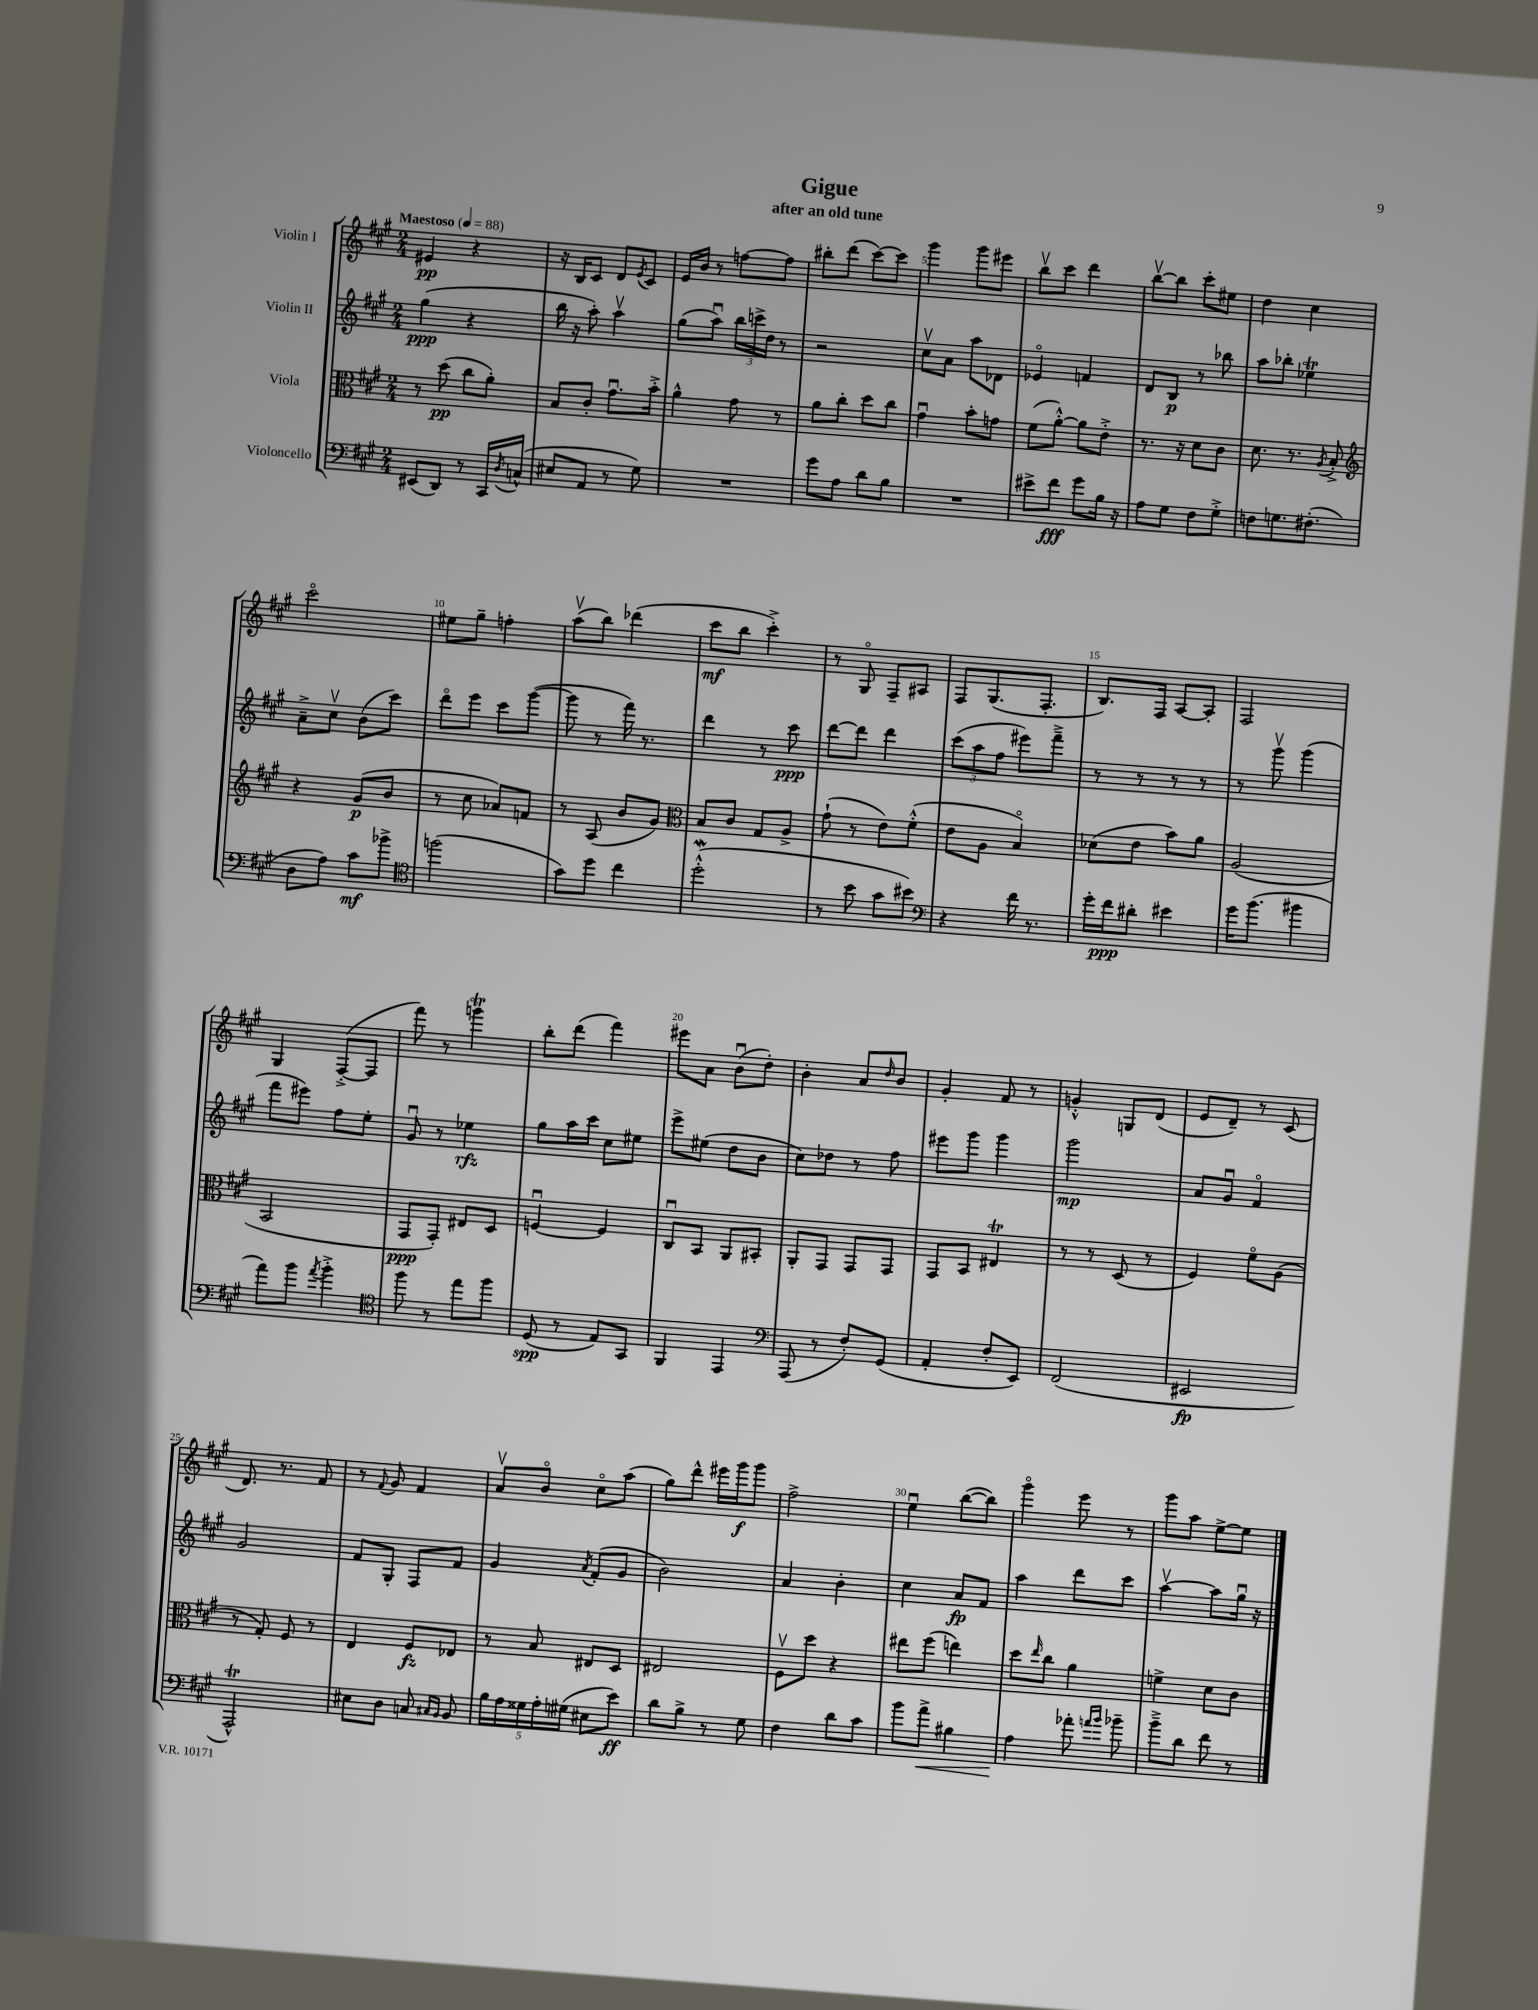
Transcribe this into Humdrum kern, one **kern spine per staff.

**kern	**dynam	**kern	**dynam	**kern	**dynam	**kern	**dynam
*part4	*part4	*part3	*part3	*part2	*part2	*part1	*part1
*staff4	*staff4	*staff3	*staff3	*staff2	*staff2	*staff1	*staff1
*I"Violoncello	*	*I"Viola	*	*I"Violin II	*	*I"Violin I	*
*clefF4	*	*clefC3	*	*clefG2	*	*clefG2	*
*k[f#c#g#]	*	*k[f#c#g#]	*	*k[f#c#g#]	*	*k[f#c#g#]	*
*M2/4	*	*M2/4	*	*M2/4	*	*M2/4	*
*MM88	*	*MM88	*	*MM88	*	*MM88	*
=1	=1	=1	=1	=1	=1	=1	=1
!	!	!	!	!	!	!LO:TX:a:B:t=Maestoso	!
(8EE#X/L	.	8r	.	(4gg#\	ppp	4e#X/	pp
8DD/J)	.	(8dd\	pp	.	.	.	.
8r	.	8cc#\L	.	4r	.	4r	.
16CC#/LL	.	8a'\J)	.	.	.	.	.
8qD/	.	.	.	.	.	.	.
(16Cn^^/JJ	.	.	.	.	.	.	.
=2	=2	=2	=2	=2	=2	=2	=2
8E#X/L	.	8B/L	.	16bb\	.	16r	.
.	.	.	.	16r	.	16B/KL	.
8AA/J	.	8c#'/J	.	8aa'\)	.	8c#/J	.
8r	.	8.g#u\L	.	4aav\	.	8d/L	.
.	.	.	.	.	.	8qe/	.
8G#\)	.	.	.	.	.	8c#/J	.
.	.	16b'^\Jk	.	.	.	.	.
=3	=3	=3	=3	=3	=3	=3	=3
2r	.	4a^^\	.	(8gg#\L	.	16e/LL	.
.	.	.	.	.	.	16b/JJ	.
.	.	.	.	8aau\J)	.	8r	.
.	.	8g#\	.	24bb\LL	.	[8ffn\L	.
.	.	.	.	24cccn^\	.	.	.
.	.	.	.	24dd\JJ	.	.	.
.	.	8r	.	8r	.	8ff\J]	.
=4	=4	=4	=4	=4	=4	=4	=4
8g#\L	.	8a\L	.	2r	.	8bb#X'\L	.
8A\J	.	8cc#'\J	.	.	.	(8ddd\J	.
8d\L	.	8dd\L	.	.	.	[8ccc#\L)	.
8B\J	.	8cc#\J	.	.	.	8ccc#\J]	.
=5	=5	=5	=5	=5	=5	=5	=5
2r	.	4g#u\	.	8cc#v\L	.	4ggg#\	.
.	.	.	.	8a\J	.	.	.
.	.	8b'\L	.	8aa\L	.	8ggg#\L	.
.	.	8gn\J	.	8d-X\J	.	8eee#X\J	.
=6	=6	=6	=6	=6	=6	=6	=6
8e#X^\L	.	(8f#\L	.	4e-X/	.	8bbv\L	.
8f#\J	fff	[8a'^^\J)	.	.	.	8ccc#\J	.
8g#\L	.	8a\L]	.	4fn/	.	4ddd\	.
16B\Jk	.	8e'^\J	.	.	.	.	.
16r	.	.	.	.	.	.	.
=7	=7	=7	=7	=7	=7	=7	=7
8A\L	.	8.r	.	8d/L	.	[8bbv\L	.
8G#\J	.	.	.	8B/J	p	8bb\J]	.
.	.	16r	.	.	.	.	.
8F#\L	.	8d\L	.	8r	.	8ccc#'\L	.
8G#'^\J	.	8c#\J	.	8bb-X\	.	8ee#X\J	.
=8	=8	=8	=8	=8	=8	=8	=8
8Fn\L	.	8.d\	.	8aa\L	.	4dd\	.
8.Gn\	.	.	.	8bb-X'\J	.	.	.
.	.	8.r	.	.	.	.	.
.	.	.	.	4ee-XT\	.	4cc#\	.
(8.F#X'\J	.	.	.	.	.	.	.
.	.	8qA/	.	.	.	.	.
.	.	8B'^/	.	.	.	.	.
!!LO:LB:g=z
=9	=9	=9	=9	=9	=9	=9	=9
*	*	*clefG2	*	*	*	*	*
8D\L	.	4r	.	8a~^\L	.	2ccc#\	.
8A\J)	.	.	.	8cc#v\J	.	.	.
8c#\L	mf	(8g#/L	p	(8b\L	.	.	.
8b-X^\J	.	8b/J	.	8ccc#\J)	.	.	.
=10	=10	=10	=10	=10	=10	=10	=10
*clefC4	*	*	*	*	*	*	*
(2ffn\	.	8r	.	8ddd\L	.	8ee#X\L	.
.	.	8cc#\	.	8eee\J	.	8gg#~\J	.
.	.	8a-X/L)	.	8ccc#\L	.	4ffn'\	.
.	.	8fn/J	.	([8ggg#\J	.	.	.
=11	=11	=11	=11	=11	=11	=11	=11
8g#\L)	.	8r	.	8ggg#\]	.	(8aav\L	.
8dd\J	.	(8A/	.	8r	.	8bb\J)	.
4cc#\	.	8b/L	.	16fff#\)	.	(4ddd-X\	.
.	.	.	.	8.r	.	.	.
.	.	8g#/J)	.	.	.	.	.
=12	=12	=12	=12	=12	=12	=12	=12
*	*	*clefC3	*	*	*	*	*
(2ddw'^^\	.	8B/L	.	4ddd\	.	8ccc#\L	mf
.	.	8c#/J	.	.	.	8bb\J	.
.	.	8G#/L	.	8r	.	4ccc#'^\)	.
.	.	8A^/J	.	8ccc#\	ppp	.	.
=13	=13	=13	=13	=13	=13	=13	=13
8r	.	(8g#`\	.	[8ddd\L	.	8r	.
8b\	.	8r	.	8ddd\J]	.	8G#/	.
8g#\L	.	8e\L)	.	4ddd\	.	8F#~/L	.
8b#X\J)	.	(8f#'^^\J	.	.	.	8A#X/J	.
=14	=14	=14	=14	=14	=14	=14	=14
*clefF4	*	*	*	*	*	*	*
4r	.	8e\L	.	(12ccc#\L	.	8F#/L	.
.	.	.	.	12aa\	.	.	.
.	.	8A\J	.	.	.	(8.G#/	.
.	.	.	.	12ff#\J	.	.	.
16f#\	.	4B/)	.	8eee#X\L)	.	.	.
8.r	.	.	.	.	.	8.F#'/J	.
.	.	.	.	8fff#~^\J	.	.	.
=15	=15	=15	=15	=15	=15	=15	=15
16g#'\LL	.	(8d-X\L	.	8r	.	8.B/L)	.
16f#\J	ppp	.	.	.	.	.	.
8d#X'\J	.	8e\J	.	8r	.	.	.
.	.	.	.	.	.	16F#/Jk	.
4e#X\	.	8b\L)	.	8r	.	[8A/L	.
.	.	8a\J	.	8r	.	8A'/J]	.
=16	=16	=16	=16	=16	=16	=16	=16
16g#\KL	.	(2A/	.	8r	.	2F#/	.
(8.b\J	.	.	.	.	.	.	.
.	.	.	.	8ggg#v\	.	.	.
4b#X\	.	.	.	(4ggg#\	.	.	.
!!LO:LB:g=z
=17	=17	=17	=17	=17	=17	=17	=17
8a\L)	.	2BB/	.	8fff#\L	.	4G#/	.
8b\J	.	.	.	8eee#X\J)	.	.	.
8qa/	.	.	.	.	.	.	.
4b'^\	.	.	.	8ff#\L	.	([8F#'^/L	.
.	.	.	.	8ee'\J	.	8F#/J]	.
=18	=18	=18	=18	=18	=18	=18	=18
*clefC4	*	*	*	*	*	*	*
8ff#\	.	8GG#/L	ppp	8g#u/	.	8fff#\)	.
8r	.	8GG#'/J)	.	8r	.	8r	.
8ee\L	.	8E#X/L	.	4ee-X\	rfz	4gggnT\	.
8ff#\J	.	8D/J	.	.	.	.	.
=19	=19	=19	=19	=19	=19	=19	=19
(8D/	spp	[4Fnu/	.	8gg#\L	.	8bb'\L	.
8r	.	.	.	16aa\L	.	(8ddd\J	.
.	.	.	.	16ccc#\JJ	.	.	.
8E/L)	.	4F/]	.	8cc#\L	.	4fff#\)	.
8GG#/J	.	.	.	8ee#X\J	.	.	.
=20	=20	=20	=20	=20	=20	=20	=20
4FF#/	.	8C#u/L	.	8eee^\L	.	8eee#X\L	.
.	.	8BB/J	.	(8ee#X\J	.	8a\J	.
4EE/	.	8AA/L	.	8dd\L	.	(8bu\L	.
.	.	8BB#X'/J	.	8b\J	.	8dd'\J)	.
=21	=21	=21	=21	=21	=21	=21	=21
*clefF4	*	*	*	*	*	*	*
(8AAA/	.	8AA'/L	.	8cc#\L)	.	4b'\	.
8r	.	8GG#/J	.	8dd-X\J	.	.	.
8F#'/L)	.	8GG#/L	.	8r	.	8a/L	.
.	.	.	.	.	.	16qqdd/	.
(8GG#/J	.	8GG#/J	.	8ff#\	.	8b/J	.
=22	=22	=22	=22	=22	=22	=22	=22
4AA'/	.	8GG#/L	.	8eee#X\L	.	4g#'/	.
.	.	8BB/J	.	8ggg#\J	.	.	.
8F#'/L	.	4E#Xt/	.	4ggg#\	.	8f#/	.
8EE/J)	.	.	.	.	.	8r	.
=23	=23	=23	=23	=23	=23	=23	=23
(2FF#/	.	8r	.	2ggg#\	mp	4gn'^^/	.
.	.	8r	.	.	.	.	.
.	.	(8D/	.	.	.	8Gn/L	.
.	.	8r	.	.	.	(8d/J	.
=24	=24	=24	=24	=24	=24	=24	=24
2EE#X/	fp	4F#/)	.	8a/L	.	8e/L	.
.	.	.	.	8g#u/J	.	8d~/J)	.
.	.	8f#\L	.	4f#/	.	8r	.
.	.	(8A\J	.	.	.	(8c#/	.
!!LO:LB:g=z
=25	=25	=25	=25	=25	=25	=25	=25
2AAAT^^/)	.	8r	.	2g#/	.	8.d/)	.
.	.	8G#'/)	.	.	.	.	.
.	.	.	.	.	.	8.r	.
.	.	8F#/	.	.	.	.	.
.	.	8r	.	.	.	8f#/	.
=26	=26	=26	=26	=26	=26	=26	=26
8E#X\L	.	4E/	.	8f#/L	.	8r	.
.	.	.	.	.	.	8qqf#/	.
8D\J	.	.	.	8G#'/J	.	8g#/	.
8Cn/	.	8F#/L	fz	8F#/L	.	4f#/	.
16qqC#X/LL	.	.	.	.	.	.	.
16qqBB/JJ	.	.	.	.	.	.	.
8BB/	.	8E-X/J	.	8f#/J	.	.	.
=27	=27	=27	=27	=27	=27	=27	=27
20B\LL	.	8r	.	4g#/	.	8av/L	.
20A\	.	.	.	.	.	.	.
20G##X\	.	.	.	.	.	.	.
.	.	8B/	.	.	.	8b/J	.
20A'\	.	.	.	.	.	.	.
(20G#X\JJ	.	.	.	.	.	.	.
.	.	.	.	8qa/	.	.	.
8E#X\L	.	8E#X/L	.	(8f#'/L	.	8cc#\L	.
8e\J)	ff	8D/J	.	8g#/J	.	(8aa\J	.
=28	=28	=28	=28	=28	=28	=28	=28
8d\L	.	2E#X/	.	2b\)	.	8gg#\L)	.
8B^\J	.	.	.	.	.	8ddd^^\J	.
8r	.	.	.	.	.	16eee#X\LL	.
.	.	.	.	.	.	16ggg#\J	f
8G#\	.	.	.	.	.	8ggg#\J	.
=29	=29	=29	=29	=29	=29	=29	=29
4F#\	.	8F#v\L	.	4a/	.	2ff#^\	.
.	.	8dd\J	.	.	.	.	.
8d\L	.	4r	.	4b'\	.	.	.
8c#\J	.	.	.	.	.	.	.
=30	=30	=30	=30	=30	=30	=30	=30
8b\L	.	8ee#X\L	.	4cc#\	.	4eeu\	.
!	!LO:HP:b	!	!	!	!	!	!
8a^\J	<	(8ff#\J	.	.	.	.	.
4B#X\	.	4een\)	.	8a/L	fp	([8bb\L	.
.	.	.	.	8f#/J	.	8bb\J])	.
=31	=31	=31	=31	=31	=31	=31	=31
4A\	.	8dd\L	.	4aa\	.	4ggg#\	.
.	.	16qqee/	.	.	.	.	.
.	.	8cc#\J	.	.	.	.	.
8a-X'\	[	4a\	.	8ddd\L	.	8eee\	.
16qqan/LL	.	.	.	.	.	.	.
16qqb/JJ	.	.	.	.	.	.	.
8b-X~\	.	.	.	8ccc#\J	.	8r	.
=32	=32	=32	=32	=32	=32	=32	=32
8b~^\L	.	4fn^\	.	[4aav\	.	8ggg#\L	.
8d\J	.	.	.	.	.	8aa\J	.
8f#\	.	8d\L	.	8aa\L]	.	[8ee^\L	.
8r	.	8c#\J	.	16gg#u\Jk	.	8ee\J]	.
.	.	.	.	16r	.	.	.
==	==	==	==	==	==	==	==
*-	*-	*-	*-	*-	*-	*-	*-
